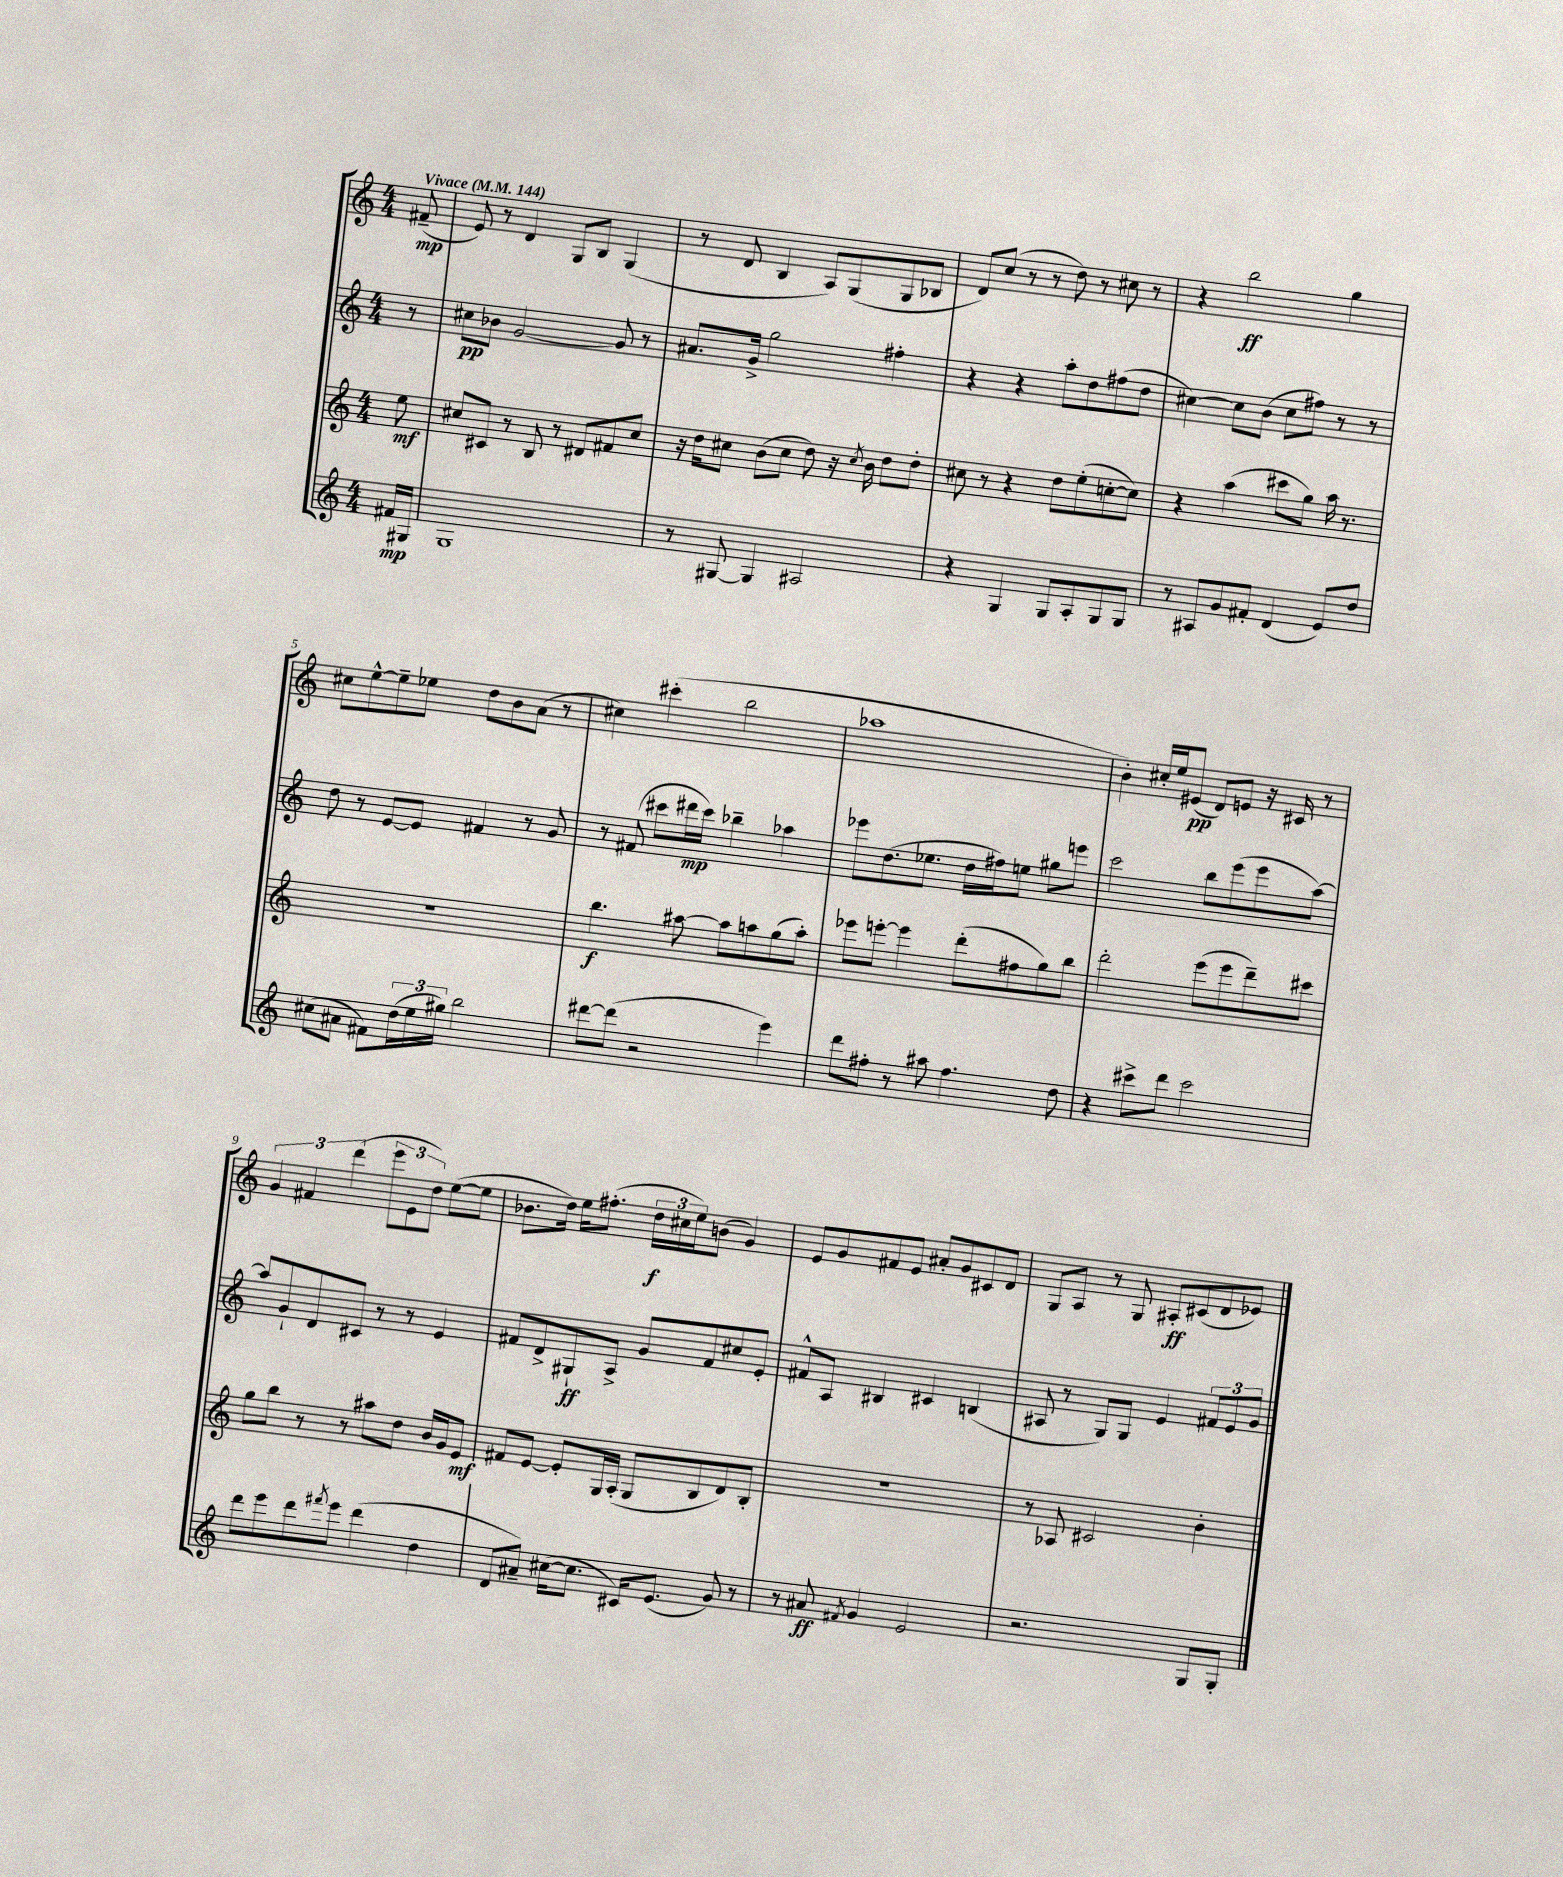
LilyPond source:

<<
\new StaffGroup <<
\new Staff = "s0" {
    \clef treble \key c \major \numericTimeSignature \time 4/4 \partial 8 \tempo "Vivace" 4 = 144
    fis'8--\mp( |
    e'8) r8 d'4 g8 b8 g4( |
    r8 d'8 b4 a8) g8( g8 bes8 |
    d'8) c''8( r8 r8 d''8) r8 cis''8 r8 |
    r4 b''2\ff g''4 |
    cis''8 e''8~-^ e''8-- ees''8 d''8 b'8 a'8( r8 |
    cis''4) cis'''4-.( b''2 |
    aes''1 |
    b'4-.) cis''16-. e''16 eis'8\pp( d'8) e'8 r16 cis'16 r8 |
    \tuplet 3/2 { g'4 fis'4 d'''4( } \tuplet 3/2 { e'''8 e'8 d''8) } e''8~( e''8 |
    bes'8. d''16) e''16 fis''8.-.( \tuplet 3/2 { d''16\f cis''16 e''16) } b'8( g'4) |
    e'8 g'8 fis'8 e'8 ais'8-. g'8 cis'8 d'8 |
    g8 a8 r8 g8 ais8-.\ff cis'8( d'8 ees'8) \bar "|." |
}
\new Staff = "s1" {
    \clef treble \key c \major \numericTimeSignature \time 4/4 \partial 8
    r8 |
    cis''8\pp bes'8 g'2~ g'8 r8 |
    ais'8. g'16-> g''2 fis''4-. |
    r4 r4 a''8-. d''8 fis''8( d''8 |
    cis''4~) cis''8 b'8( cis''8 fis''8) r8 r8 |
    d''8 r8 e'8~ e'8 fis'4 r8 g'8 |
    r8 fis'8( cis'''8 dis'''16\mp cis'''16) bes''4-- aes''4 |
    ees'''8 d''8.( ees''8. d''16 fis''16) e''8 gis''8 e'''8 |
    c'''2 b''8 e'''8( e'''8 a''8~) |
    a''8 g'8-! d'8 cis'8 r8 r8 e'4 |
    fis'8 d'8-> gis8-!\ff a8-> g'8 fis'8 cis''8 e'8-. |
    fis'8-^ a8 bis4 cis'4 b4( |
    ais8 r8 g8) g8 e'4 \tuplet 3/2 { fis'8 e'8 g'8 } \bar "|." |
}
\new Staff = "s2" {
    \clef treble \key c \major \numericTimeSignature \time 4/4 \partial 8
    e''8\mf |
    cis''8 cis'8 r8 b8 r8 dis'8 fis'8 cis''8 |
    r16 d''16 cis''8 b'8( cis''8 d''8) r16 \acciaccatura { cis''8 } b'16 d''8 d''8-. |
    cis''8 r8 r4 d''8 e''8-.( c''8~-. c''8) |
    r4 a''4( cis'''8 g''8) a''16 r8. |
    r1 |
    b''4.\f ais''8~ ais''8 a''8 g''8( a''8-.) |
    ees'''8 e'''8~-. e'''4 d'''8-.( fis''8 g''8) b''8 |
    d'''2-. e'''8( e'''8 d'''8--) cis'''8 |
    g''8 b''8 r8 r8 ais''8 d''8 b'16 g'16 e'8\mf |
    fis'8 e'8~ e'8-. g16 a16-.( g8 b8 d'8) b8-. |
    R1 |
    r8 aes8 cis'2 b'4-. \bar "|." |
}
\new Staff = "s3" {
    \clef treble \key c \major \numericTimeSignature \time 4/4 \partial 8
    fis'16\mp gis16 |
    g1 |
    r8 gis8~ gis4 ais2 |
    r4 g4 g8 a8-. g8 g8 |
    r8 ais8 g'8 fis'8-. d'4( e'8) d''8 |
    cis''8( ais'8 fis'8) \tuplet 3/2 { d''16( e''16 gis''16) } b''2 |
    dis'''8~ dis'''8( r2 e'''4) |
    d'''8 fis''8-. r8 ais''8 fis''4. d''8 |
    r4 cis'''8-> d'''8 cis'''2 |
    d'''8 e'''8 d'''8 \acciaccatura { fis'''8 } e'''8 d'''4( d''4 |
    d'8 ais'8--) cis''16~( cis''8. cis'16) e'8.( g'8) r8 |
    r8 ais'8\ff \acciaccatura { fis'8 } g'4 e'2 |
    r2. g8 g8-. \bar "|." |
}
>>
>>
